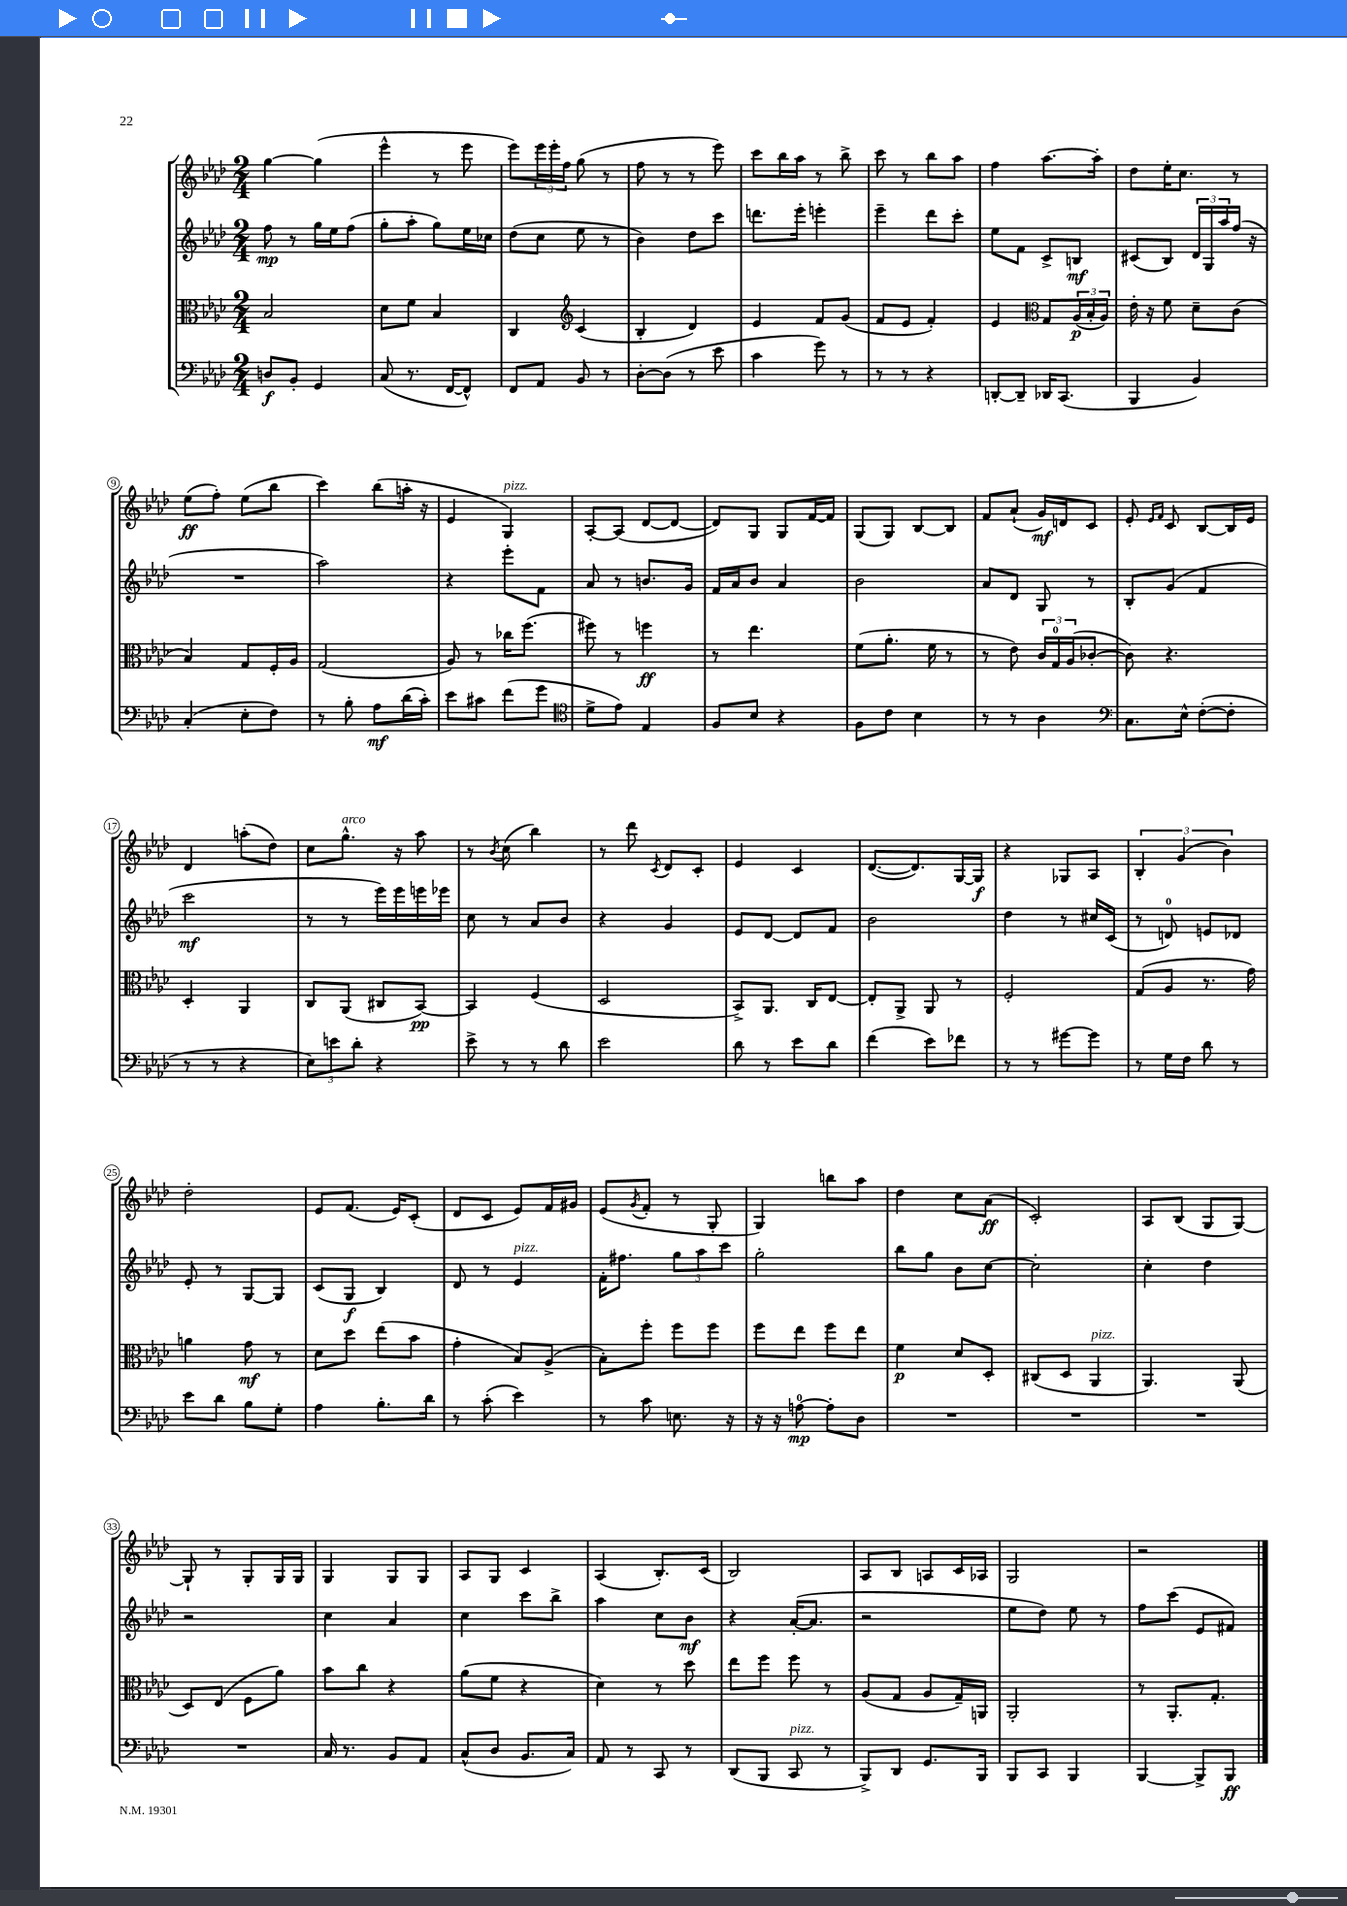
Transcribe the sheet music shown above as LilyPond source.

<<
\new StaffGroup <<
\new Staff = "s0" {
    \clef treble \key aes \major \numericTimeSignature \time 2/4
    g''4~ g''4( |
    ees'''4-^ r8 ees'''8 |
    ees'''8) \tuplet 3/2 { ees'''16 ees'''16-. f''16 } g''8( r8 |
    f''8 r8 r8 ees'''8) |
    c'''8 bes''16 aes''16 r8 bes''8-> |
    c'''8 r8 bes''8 aes''8 |
    f''4 aes''8.~ aes''16-. |
    des''8 ees''16-. c''8. r8 |
    ees''8\ff( f''8-.) ees''8( bes''8 |
    c'''4) bes''8( a''16-. r16 |
    ees'4 g4^\markup { \italic "pizz." }) |
    aes8~-. aes8( des'8~ des'8~ |
    des'8) g8 g8 f'16~ f'16 |
    g8( g8) bes8~ bes8 |
    f'8 aes'8-!( g'16\mf) d'16 c'8 |
    ees'8-. \grace { ees'16 f'16 } c'8 bes8~ bes16 ees'16 |
    des'4 a''8-.( des''8) |
    c''8 g''8.-^^\markup { \italic "arco" } r16 aes''8 |
    r8 \acciaccatura { bes'8 } c''8( bes''4) |
    r8 des'''8 \acciaccatura { c'8 } des'8 c'8-. |
    ees'4 c'4 |
    des'8.~( des'8.) g16~ g16\f |
    r4 ges8 aes8 |
    \tuplet 3/2 { bes4-. g'4( bes'4) } |
    des''2-. |
    ees'8 f'8.( ees'16) c'8-.( |
    des'8 c'8 ees'8) f'16 gis'16 |
    ees'8( \acciaccatura { g'8 } f'8-. r8 g8-. |
    g4) b''8 aes''8 |
    des''4 c''8 aes'8\ff( |
    c'2-.) |
    aes8 bes8( g8 g8~) |
    g8-! r8 g8-. g16 g16 |
    g4 g8 g8 |
    aes8 g8 c'4 |
    aes4( bes8.-.) c'16( |
    bes2) |
    aes8 bes8 a8 c'16 aes16 |
    g2 |
    r2 \bar "|." |
}
\new Staff = "s1" {
    \clef treble \key aes \major \numericTimeSignature \time 2/4
    f''8\mp r8 g''16 ees''16 f''8( |
    g''8-. aes''8-. g''8) ees''16 ces''16 |
    des''8( c''8 ees''8 r8 |
    bes'4) des''8 c'''8 |
    d'''8. ees'''16-. e'''4-. |
    ees'''4-- des'''8 c'''8-. |
    ees''8 f'8 c'8-> b8\mf |
    cis'8( bes8) \tuplet 3/2 { des'16 g16 aes''16 } f''16( r16 |
    R2 |
    aes''2) |
    r4 ees'''8-. f'8 |
    aes'8 r8 b'8. g'16 |
    f'16 aes'16 bes'8 aes'4 |
    bes'2 |
    aes'8 des'8 g8 r8 |
    bes8-. g'8( f'4 |
    c'''2\mf |
    r8 r8 ees'''16) ees'''16 e'''16 ees'''16 |
    c''8 r8 aes'8 bes'8 |
    r4 g'4 |
    ees'8 des'8~ des'8 f'8 |
    bes'2 |
    des''4 r8 cis''16 c'16( |
    r8 d'8-0) e'8 des'8 |
    ees'8-. r8 g8~ g8 |
    c'8( g8\f bes4) |
    des'8 r8 ees'4^\markup { \italic "pizz." } |
    f'16-. fis''8. \tuplet 3/2 { g''8 aes''8 c'''8 } |
    g''2-. |
    bes''8 g''8 bes'8 c''8~ |
    c''2-. |
    c''4-. des''4 |
    r2 |
    c''4 aes'4 |
    c''4 c'''8 bes''8-> |
    aes''4 c''8 bes'8\mf |
    r4 aes'16~-.( aes'8. |
    r2 |
    ees''8 des''8) ees''8 r8 |
    f''8 c'''8( ees'8 fis'8) \bar "|." |
}
\new Staff = "s2" {
    \clef alto \key aes \major \numericTimeSignature \time 2/4
    bes2 |
    des'8 f'8 bes4 |
    c4 \clef treble c'4( |
    bes4-. des'4) |
    ees'4 f'8 g'8( |
    f'8 ees'8 f'4-.) |
    ees'4 \clef alto g8 \tuplet 3/2 { aes16\p( bes16-. aes16) } |
    ees'16-. r16 f'8 des'8-- c'8( |
    bes4) g8 f16-. aes16 |
    g2( |
    aes8) r8 ces''16 f''8.( |
    fis''8) r8 f''4\ff |
    r8 ees''4. |
    f'8( aes'8.-. f'16 r8 |
    r8 ees'8) \tuplet 3/2 { c'16 g16-0 aes16( } ces'8~-. |
    ces'8) r4. |
    des4-. aes,4 |
    c8 aes,8( cis8 bes,8~\pp) |
    bes,4 f4( |
    des2 |
    bes,8->) aes,8. c16 ees8~ |
    ees8-. aes,8-> aes,8 r8 |
    f2-. |
    g8( aes8 r8. g'16) |
    a'4 g'8\mf r8 |
    des'8 des''8 ees''8( bes'8 |
    g'4-. bes8) aes8->( |
    bes8-.) f''8-. f''8 f''8 |
    f''8 ees''8 f''8 ees''8 |
    f'4\p des'8 des8-. |
    cis8( des8 aes,4^\markup { \italic "pizz." } |
    aes,4.) aes,8( |
    des8) ees8( f8 aes'8) |
    bes'8 c''8 r4 |
    aes'8( f'8 r4 |
    des'4) r8 des''8 |
    ees''8 f''8 f''8 r8 |
    aes8( g8 aes8 g16--) a,16 |
    aes,2-. |
    r8 aes,8.-. g8.-. \bar "|." |
}
\new Staff = "s3" {
    \clef bass \key aes \major \numericTimeSignature \time 2/4
    d8\f bes,8-. g,4 |
    c8( r8. f,16~ f,8-^) |
    f,8 aes,8 bes,8 r8 |
    des8~-. des8( r8 ees'8 |
    c'4 g'8) r8 |
    r8 r8 r4 |
    d,8~-. d,8-- des,16 c,8.( |
    bes,,4 bes,4) |
    c4-.( ees8-. f8) |
    r8 bes8-. aes8\mf des'16( c'16-.) |
    ees'8 cis'8 f'8( g'8 |
    \clef tenor des'8-> ees'8) ees4 |
    f8 bes8 r4 |
    f8 c'8 bes4 |
    r8 r8 aes4 |
    \clef bass c8. ees16-^ f8~-.( f8-. |
    r8 r8 r4 |
    \tuplet 3/2 { ees8) e'8 des'8-. } r4 |
    ees'8-> r8 r8 des'8 |
    ees'2 |
    des'8 r8 ees'8 des'8 |
    f'4( ees'8) fes'8 |
    r8 r8 gis'8~ gis'8 |
    r8 g16 f16 des'8 r8 |
    ees'8 des'8 bes8 g8-. |
    aes4 bes8.-. des'16 |
    r8 c'8-.( ees'4) |
    r8 c'8 e8. r16 |
    r16 r16 a8-0~\mp a8-. des8 |
    R2 |
    R2 |
    R2 |
    R2 |
    c16 r8. bes,8 aes,8 |
    c8-^( des8 bes,8. c16) |
    aes,8 r8 c,8 r8 |
    des,8( bes,,8 c,8^\markup { \italic "pizz." } r8 |
    bes,,8->) des,8 g,8. bes,,16 |
    bes,,8 c,8 bes,,4 |
    bes,,4~ bes,,8-> bes,,8\ff \bar "|." |
}
>>
>>
\layout { \context { \Score \override BarNumber.stencil = #(make-stencil-circler 0.1 0.3 ly:text-interface::print) } }
